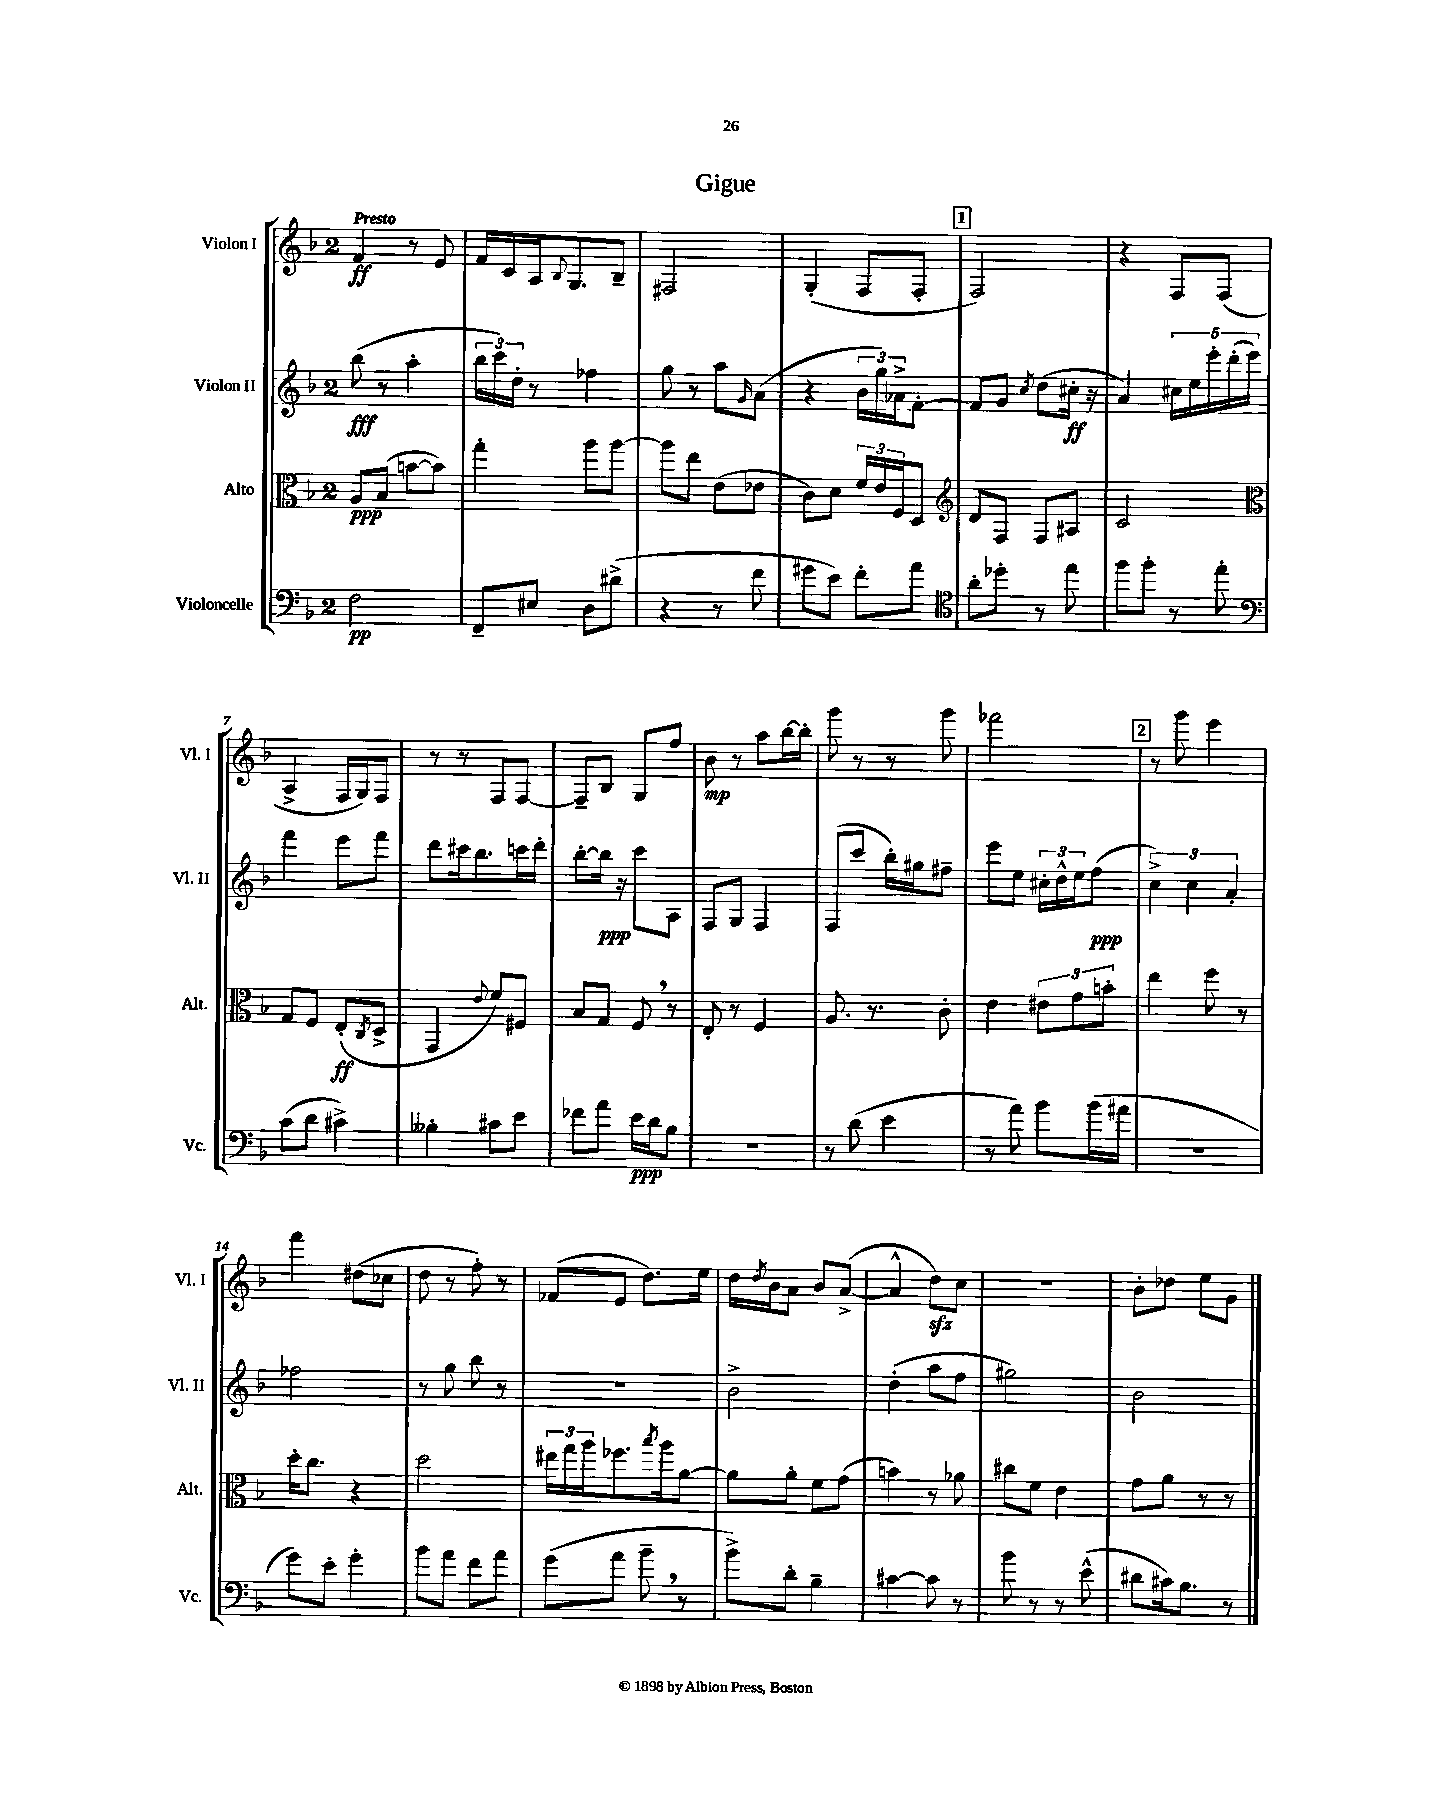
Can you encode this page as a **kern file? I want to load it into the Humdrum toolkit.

**kern	**kern	**kern	**kern
*staff4	*staff3	*staff2	*staff1
*clefF4	*clefC3	*clefG2	*clefG2
*k[b-]	*k[b-]	*k[b-]	*k[b-]
*M2/4	*M2/4	*M2/4	*M2/4
2F	8A	(8bb-	4f
.	(8B-	8r	.
.	[8b	4aa'	8r
.	8b])	.	8e
=	=	=	=
8FF~	4gg'	24bb-	16f
.	.	24ccc)	.
.	.	.	16c
.	.	24dd'	.
8E#	.	8r	16A
.	.	.	8qqB-
.	.	.	8.G
8D	8aa	4ff-	.
(8d#^	[8aa	.	8B-~
=	=	=	=
4r	8aa]	8gg	2F#
.	8ee	8r	.
8r	(8e	8aa	.
.	.	16qqg	.
8f	8e-	(8a	.
=	=	=	=
8g#	8c)	4r	(4G'
8e)	8d	.	.
8f'	24f	24b-	8F
.	24e	24gg)	.
.	24F	24a-^	.
8a	8D	[8f'	8F'
=	=	=	=
*clefC4	*clefG2	*	*
8a'	8d	8f]	2F)
8dd-'	8F	8g	.
.	.	8qcc	.
8r	8F	(8dd	.
8ee	8A#	16cc#'	.
.	.	16r	.
=	=	=	=
8ff	2c	4a)	4r
8ff'	.	.	.
8r	.	20cc#	8F
.	.	20ee	.
.	.	20eee'	.
8ee'	.	.	(8F
.	.	(20ddd'	.
.	.	20eee)	.
=	=	=	=
*clefF4	*clefC3	*	*
(8c	8G	4fff	4A^
8d	8F	.	.
4c#^)	(8E'	8eee	16F
.	.	.	16G)
.	8qC	.	.
.	8D^	8fff	8F
=	=	=	=
4B--'	4GG	8ddd	8r
.	.	16ccc#	8r
.	.	8.bb-	.
.	8qqe	.	.
8c#	8f)	.	8F
8e	8F#	16ccc	[8F
.	.	16ddd'	.
=	=	=	=
8f-	8B-	[8bb-'	8F~]
8a	8G	16bb-]	8B-
.	.	16r	.
16e	8F	8ccc	8G
16d	.	.	.
8B-	8r	8A	8ff
=	=	=	=
2r	8E'	8F	8b-
.	8r	8G	8r
.	4F	4F	8aa
.	.	.	[16bb-
.	.	.	16bb-']
=	=	=	=
8r	8.A	(8F	8ggg
(8d	.	8ccc	8r
.	8.r	.	.
4e	.	16bb-')	8r
.	.	16gg#	.
.	8c'	8ff#~	8ggg
=	=	=	=
8r	4e	8eee	2fff-
8a)	.	8ee	.
8b-	12e#	24cc#'	.
.	.	24dd^^	.
.	12g	24ee	.
(16b-	.	(8ff	.
.	12b'	.	.
16a#	.	.	.
=	=	=	=
2r	4ee	6cc^)	8r
.	.	.	8ggg
.	.	6cc	.
.	8ff	.	4eee
.	.	6a'	.
.	8r	.	.
=	=	=	=
8g)	16dd'	2ff-	4fff
.	8.cc	.	.
8e'	.	.	.
4g'	4r	.	(8dd#
.	.	.	8cc-
=	=	=	=
8b-	2dd	8r	8dd
8a	.	8gg	8r
8f	.	8bb-	8ff')
8a	.	8r	8r
=	=	=	=
(8g	24ee#	2r	(8f-
.	24gg	.	.
.	24aa	.	.
8a	8.ff-	.	8e
8b-~	.	.	8.dd)
.	8qbb-	.	.
.	16aa	.	.
8r	[8a	.	.
.	.	.	16ee
=	=	=	=
8b-^)	8a]	2b-^	16dd
.	.	.	8qdd
.	.	.	16b-
8d'	8a'	.	8a
4B-~	8f	.	8b-
.	(8g	.	([8a^
=	=	=	=
[4c#	4b)	(4dd'	4a^^]
8c#]	8r	8aa	8dd)
8r	8a-	8ff	8cc
=	=	=	=
8b-	8cc#	2gg#)	2r
8r	8f	.	.
8r	4e	.	.
(8e^^	.	.	.
=	=	=	=
8d#	8g	2b-	8b-'
16c#)	8a	.	8dd-
8.B-	.	.	.
.	8r	.	8ee
8r	8r	.	8g
==	==	==	==
*-	*-	*-	*-
